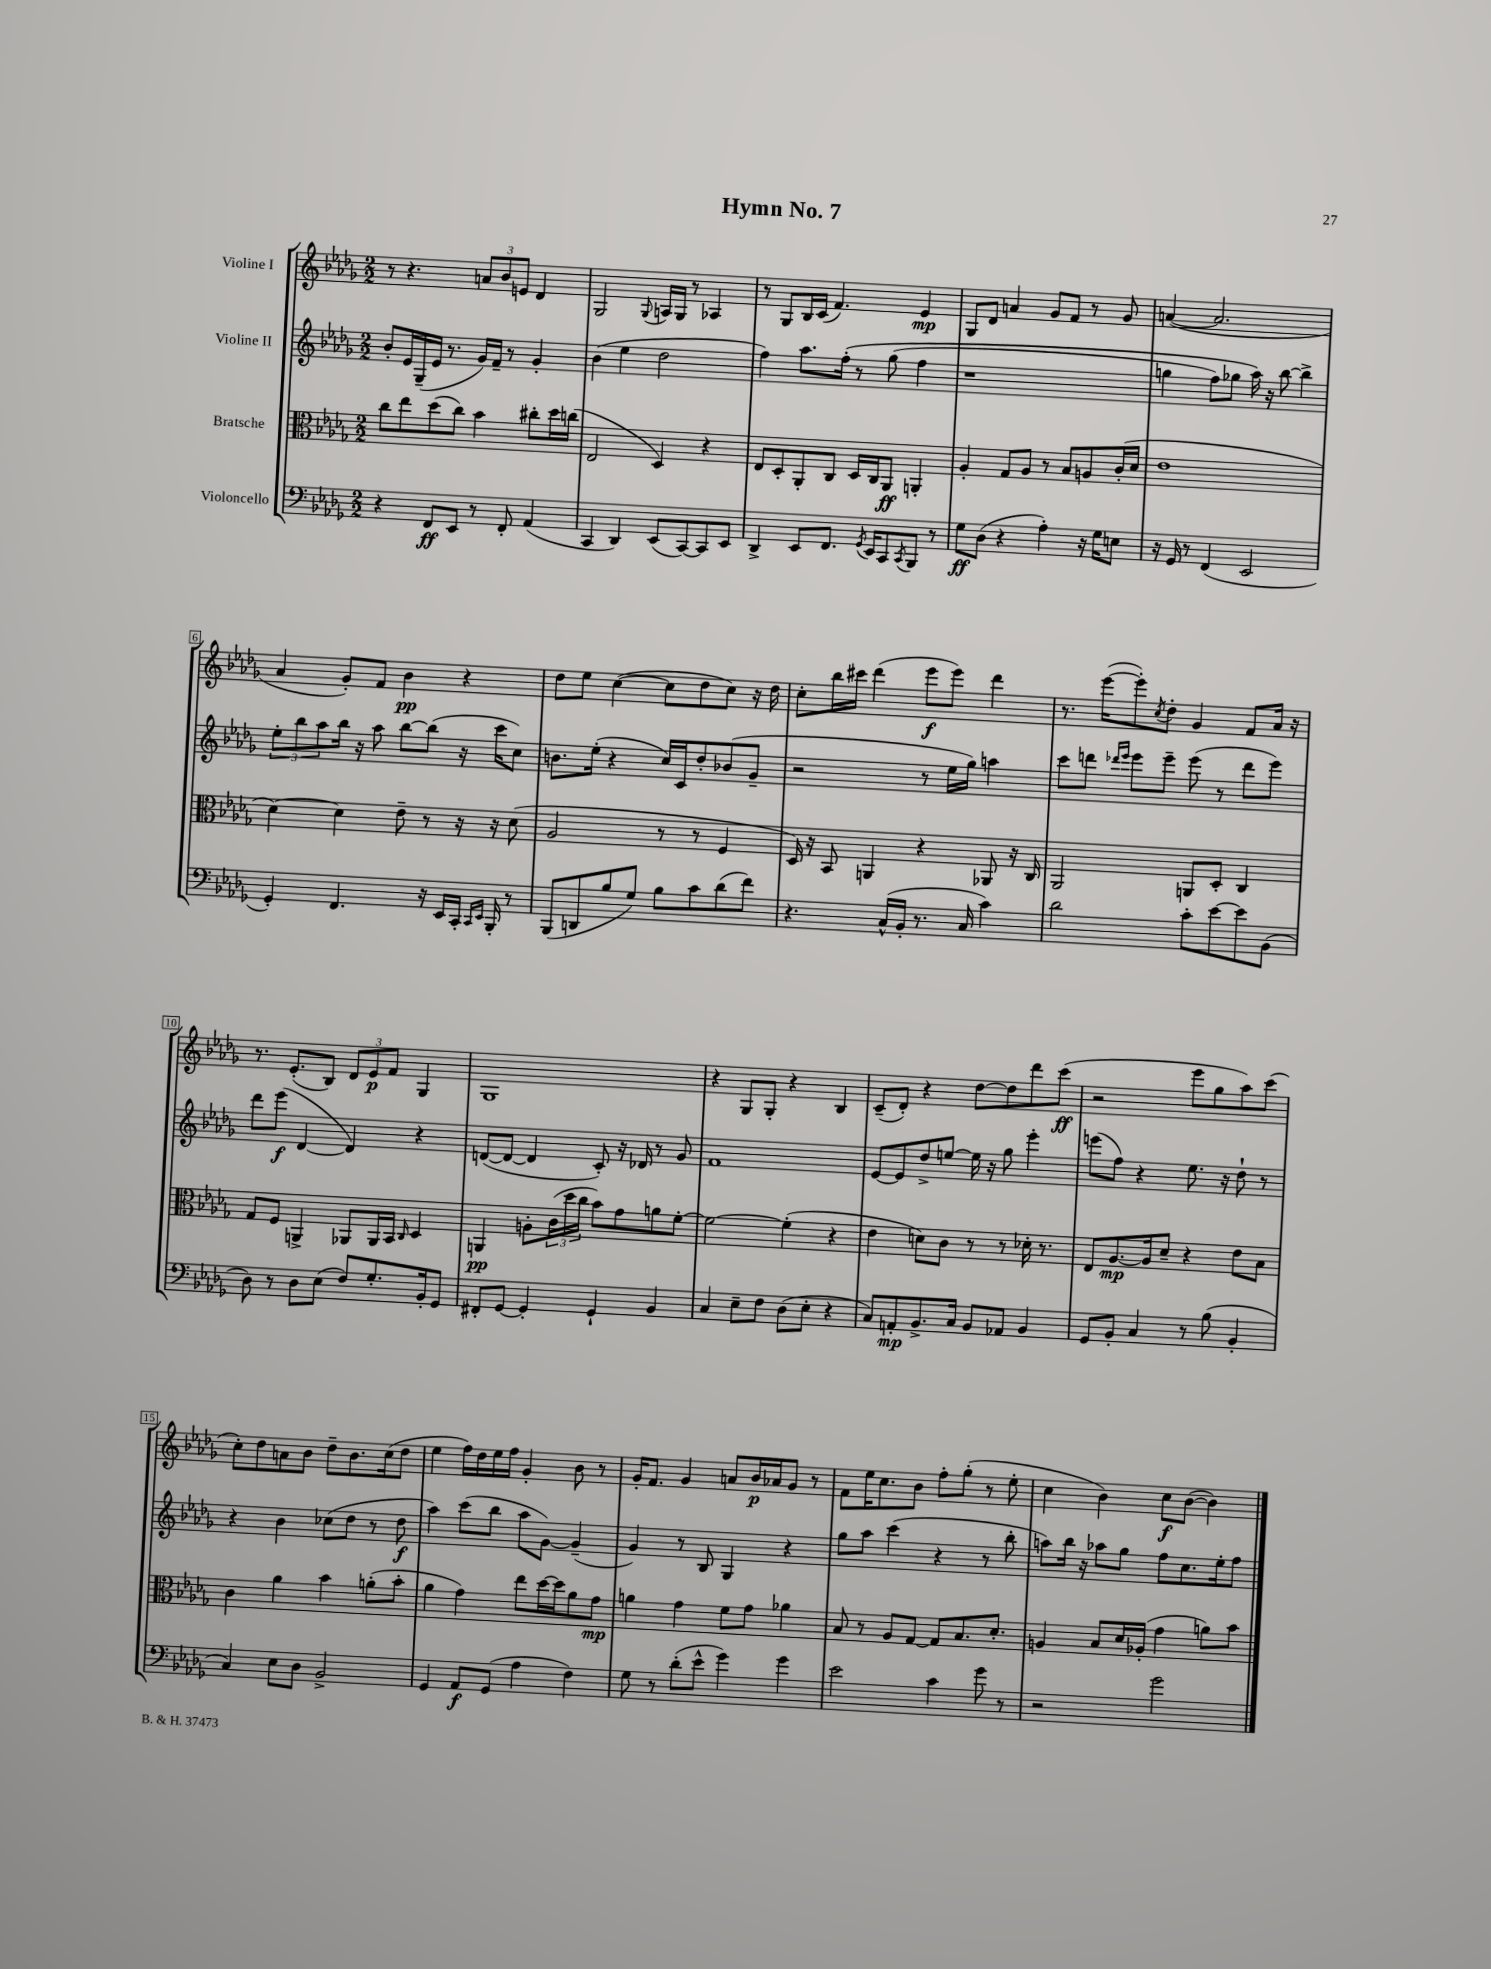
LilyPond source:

\header { title = "Hymn No. 7" }
<<
\new StaffGroup <<
\new Staff = "s0" \with { instrumentName = "Violine I" } {
    \clef treble \key des \major \numericTimeSignature \time 2/2
    r8 r4. \tuplet 3/2 { a'8 bes'8 e'8 } des'4 |
    ges2 \appoggiatura { ges8 } a16 ges16 r8 aes4 |
    r8 ges8 bes16 c'16( f'4.) ees'4\mp |
    ges8 des'8 a'4 ges'8 f'8 r8 ges'8 |
    a'4~( a'2. |
    aes'4 ges'8-.) f'8 bes'4\pp r4 |
    des''8 ees''8 c''4~( c''8 des''8 c''8) r16 des''16 |
    c''8-. bes''16 cis'''16 des'''4( ees'''8\f ees'''8) des'''4 |
    r8. ees'''16~( ees'''8-.) \acciaccatura { c''8 } des''8-. ges'4 f'8 aes'16 r16 |
    r8. ees'8.-.( bes8) \tuplet 3/2 { des'8 ees'8\p f'8 } ges4 |
    ges1 |
    r4 ges8 ges8-. r4 bes4 |
    c'8--( des'8-.) r4 des''8~ des''8 des'''8 c'''8\ff( |
    r2 ees'''8 ges''8 aes''8) c'''8( |
    c''8-.) des''8 a'8 bes'8 des''8-- bes'8. c''16( des''8 |
    ees''4 f''16) des''16 ees''16 f''16 ges'4-. bes'8 r8 |
    ges'16-. f'8. ges'4 a'8 bes'16\p aes'16 ges'8 r8 |
    f'8 ees''16 c''8. bes'8 f''8-. ges''8-.( r8 ees''8-. |
    c''4 bes'4) c''8\f bes'8~( bes'4) \bar "|." |
}
\new Staff = "s1" \with { instrumentName = "Violine II" } {
    \clef treble \key des \major \numericTimeSignature \time 2/2
    bes'8-. ees'16 ges16--( ees'16 r8. ges'16) f'16-- r8 ges'4-. |
    bes'4( ees''4 des''2 |
    f''4) aes''8. f''16-.\( r8 ges''8( f''4 |
    r1 |
    g''4 f''8) ges''8 aes''16\) r16 bes''8~ bes''4-> |
    \tuplet 3/2 { ees''8-. bes''8 aes''8 } bes''16 r16 aes''8 bes''8~ bes''8( r16 c'''16 c''8) |
    b'8. ees''16-.( r4 c''16) c'16 des''8-. bes'8( ges'8-- |
    r2 r8 ees''16 ges''16) a''4 |
    c'''8 d'''8 \grace { des'''16 ees'''16 } ees'''8 ees'''8-- ees'''8( r8 des'''8 ees'''8) |
    des'''8 ees'''8\f( des'4~ des'4) r4 |
    d'8~( d'8~ d'4 c'8-.) r16 des'16 r8 ges'8 |
    f'1 |
    ees'8~ ees'8 des''8-> e''8~ e''16 r16 ges''8 ees'''4-. |
    e'''8( f''8) r4 ees''8. r16 des''8-! r8 |
    r4 bes'4 ces''8( des''8 r8 des''8\f |
    aes''4) c'''8( bes''8 aes''8 ges'8~) ges'4--( |
    ges'4) r8 bes8 ges4 r4 |
    ges''8 aes''8 c'''4( r4 r8 bes''8-. |
    a''8) bes''16 r16 aes''8 ges''8 f''8 c''8. ees''16-. f''8 \bar "|." |
}
\new Staff = "s2" \with { instrumentName = "Bratsche" } {
    \clef alto \key des \major \numericTimeSignature \time 2/2
    c''8 ees''8 des''8( c''8) bes'4 cis''8-. des''16 c''16( |
    ees2 des4) r4 |
    ees8 des8-. aes,8-. c8 des16 c16 aes,8\ff a,4-. |
    aes4-. ges8 aes8 r8 bes8 a8 c'16-.( des'16 |
    ees'1 |
    des'4~) des'4 ees'8-- r8 r16 r16 des'8( |
    aes2 r8 r8 f4 |
    des16) r16 bes,8 a,4 r4 aes,8 r16 c16 |
    aes,2 a,8 des8-. c4 |
    ges8 f8 a,4-> aes,8 aes,16 bes,16 \grace { c16 } des4 |
    a,4\pp a8-. \tuplet 3/2 { c'16( des''16 c''16 } bes'8) ges'8 a'8 f'8~-. |
    f'2~ f'4-.( r4 |
    ees'4 d'8) c'8 r8 r8 des'16-. r8. |
    ees8 aes8.~\mp aes16 des'8-- r4 ees'8 bes8 |
    c'4 aes'4 bes'4 a'8-.( bes'8-. |
    aes'4 ges'4) ees''8 des''16~ des''16 aes'8 ges'8\mp |
    a'4 ges'4 f'8 ges'8 aes'4 |
    bes8 r8 aes8 ges8~ ges8 bes8. des'8.-. |
    a4 bes8 des'16 aes16-.( ges'4 a'8) bes'8 \bar "|." |
}
\new Staff = "s3" \with { instrumentName = "Violoncello" } {
    \clef bass \key des \major \numericTimeSignature \time 2/2
    r4 f,8\ff ees,8 r8 f,8-. aes,4( |
    c,4 des,4) ees,8( c,8~) c,8 ees,8 |
    des,4-> ees,8 f,8. \acciaccatura { ges,8 } ees,16 c,8 \acciaccatura { c,8 } bes,,8 r8 |
    ges8\ff des8( r4 aes4-.) r16 ges16 e8 |
    r16 ges,16 r8 f,4( ees,2 |
    ges,4-.) f,4. r16 ees,16 c,16-. \grace { c,16 ees,16 } bes,,16-. r8 |
    bes,,8( d,8 bes8 ges8) bes8 c'8 des'8( f'8) |
    r4. c16-^( bes,16-. r8. c16 c'4) |
    des'2 c'8-. ees'8~ ees'8 bes,8( |
    des8) r8 des8 ees8( f8) ges8.-. bes,16-. ges,8 |
    fis,8-. ges,8~ ges,4-. ges,4-! bes,4 |
    c4 ees8-- f8 des8( ees8-. r4 |
    c8) a,8-.\mp bes,8.-> c16 bes,8 aes,8 bes,4 |
    ges,8 bes,8-. c4 r8 bes8( bes,4-. |
    c4) ees8 des8 bes,2-> |
    ges,4 aes,8\f ges,8( aes4 f4) |
    ges8 r8 des'8-.( ees'8-^ ges'4) ges'4 |
    ees'2 c'4 ges'8 r8 |
    r2 ges'2 \bar "|." |
}
>>
>>
\layout { \context { \Score \override BarNumber.stencil = #(make-stencil-boxer 0.1 0.3 ly:text-interface::print) } }
